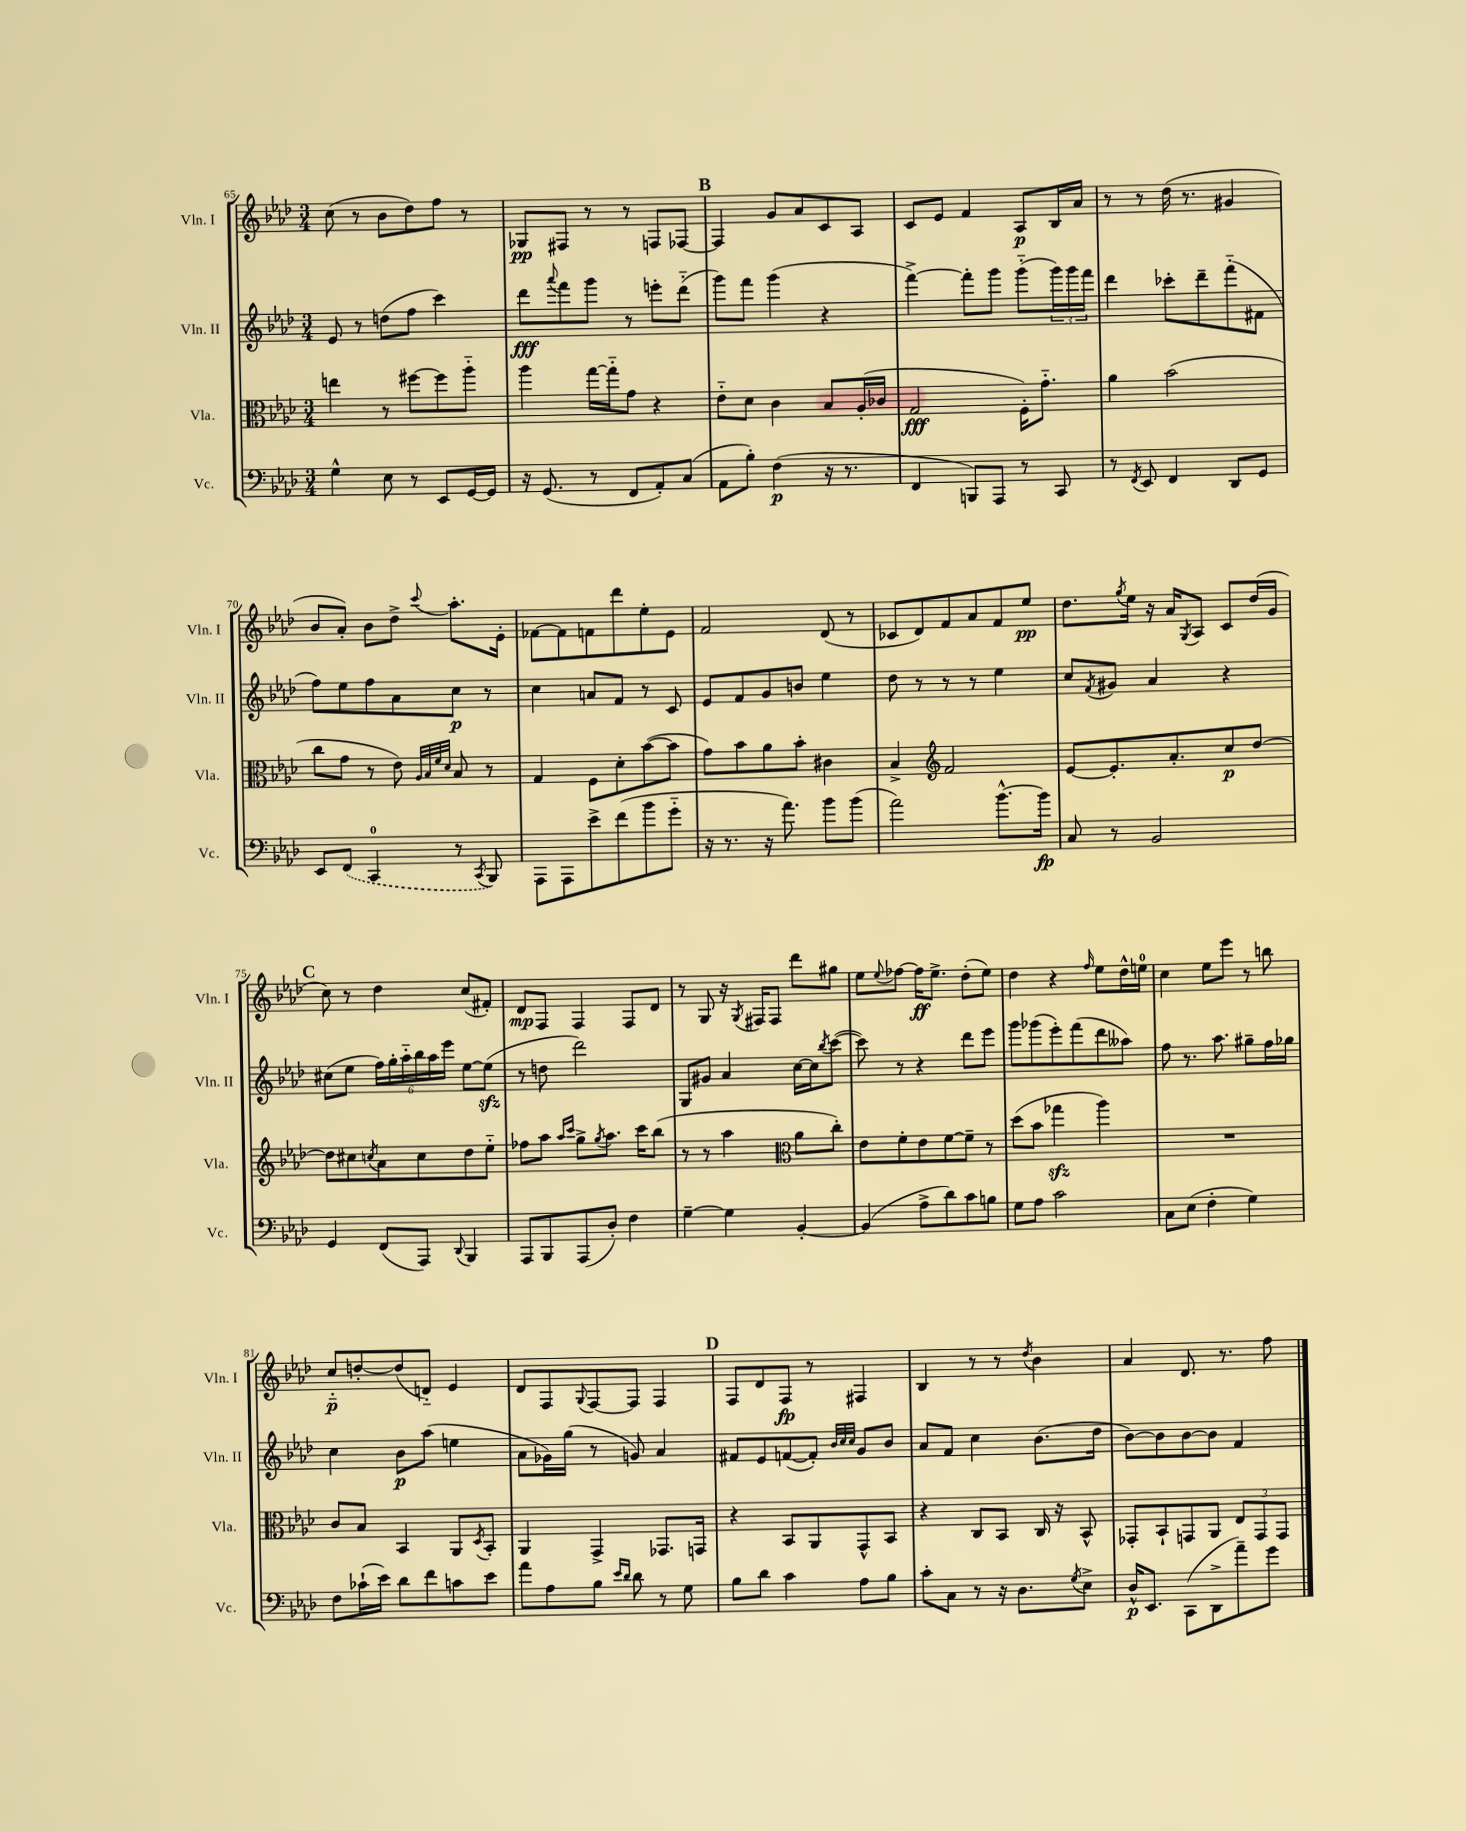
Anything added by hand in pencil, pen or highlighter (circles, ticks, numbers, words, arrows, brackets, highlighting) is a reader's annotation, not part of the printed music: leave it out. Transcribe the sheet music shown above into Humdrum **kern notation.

**kern	**kern	**kern	**kern
*staff4	*staff3	*staff2	*staff1
*clefF4	*clefC3	*clefG2	*clefG2
*k[b-e-a-d-]	*k[b-e-a-d-]	*k[b-e-a-d-]	*k[b-e-a-d-]
*M3/4	*M3/4	*M3/4	*M3/4
4G^^\	4ee\	8e-/	(8cc\
.	.	8r	8r
8E-\	8r	(8dd\L	8b-\L
8r	[8ff#\L	8ff\J	8dd-\)
8EE-/L	8ff#\]	4ccc\)	8ff\J
[16GG/L	8aa-'~\J	.	8r
16GG/]JJ	.	.	.
=	=	=	=
16r	4aa-\	8ddd-\L	8G-/L
(8.GG/	.	.	.
.	.	8qqaaa-/	.
.	.	8fff\	8F#/J
8r	[16gg\LL	8ggg\J	8r
.	16gg'~\]J	.	.
8FF/L	8g\J	8r	8r
8AA-'/)	4r	8eee'\L	8F/L
(8C/J	.	(8ddd-'~\J	[8F-/J
=	=	=	=
8AA-\L	8e-'~\L	8ggg\L)	4F-/]
8B-'\J)	8d-\J	8fff\J	.
(4F\	4c\	(4ggg\	8g/L
.	.	.	8a-/
16r	8B-/L	4r	8c/
8.r	.	.	.
.	(16A-'/L	.	8A-/J
.	16c-/JJ	.	.
=	=	=	=
4FF/	2G/	[4fff^\)	8c/L
.	.	.	8e-/J
8BBB/L)	.	8fff'\]L	4f/
8AAA-/J	.	8ggg\J	.
8r	16F'\LK)	(8ggg'~\L	8A-/L
.	8.g'~\J	.	.
8CC/	.	24ggg\L)	16B-/L
.	.	24ggg\	.
.	.	.	16a-/JJ
.	.	24fff\JJ	.
=	=	=	=
8r	4a-\	4ddd-\	8r
8qFF/	.	.	.
8EE-/	.	.	8r
4FF/	(2b-\	8ccc-'\L	(16dd-\
.	.	.	8.r
.	.	8ddd-~\	.
8DD-/L	.	(8fff'~\	4g#/
8GG/J	.	8f#\J	.
=	=	=	=
8EE-/L	8cc\L	8ff\L)	8b-/L
(8FF/J	8g\J	8ee-\	8a-'/J)
4CC/	8r	8ff\	8b-\L
.	8e-\)	8a-\	8dd-^\J
.	32qqA-/LLL	.	.
.	32qqB-/	.	.
.	32qqf/	.	.
.	32qqd-/JJJ	.	8qqccc/
8r	8B-/	8cc\J	8.aa-'\L
8qCC/	.	.	.
8BBB-/)	8r	8r	.
.	.	.	16e-'\Jk
=	=	=	=
8AAA-\L	4G/	4cc\	[8f-\L
8AAA-\	.	.	8f-\]
8e-^\	8F\L	8a/L	8f\
(8f\	8d-'\	8f/J	8ddd-\
8b-\	([8b-\	8r	8ee-'\
8g'~\J	8b-\]J	8c/	8e-\J
=	=	=	=
16r	8g\L)	8e-/L	2f/
8.r	.	.	.
.	8b-\	8f/	.
16r	8a-\	8g/	.
8.a-\)	.	.	.
.	8b-'\J	8b/J	.
8b-\L	4c#\	4ee-\	(8d-/
(8b-\J	.	.	8r
=	=	=	=
2a-\)	4B-^/	8dd-\	8c-/L
.	.	8r	8d-/)
*	*clefG2	*	*
.	2f/	8r	8f/
.	.	8r	8a-/
[8.b-^^\L	.	4ee-\	8f/
.	.	.	8ee-/J
16b-\]Jk	.	.	.
=	=	=	=
8C/	[8e-/L	8cc/L	8.dd-\L
.	.	8qf/	.
8r	8.e-'/]	8g#/J	.
.	.	.	8qgg/
.	.	.	16ee-\Jk
2BB-/	.	4a-/	16r
.	8.a-'/	.	16a-/LK
.	.	.	8qG/
.	.	.	8A-/J
.	8cc/	4r	8c/L
.	[8dd-/J	.	(16dd-/L
.	.	.	16g/JJ
=	=	=	=
4GG/	8dd-\]L	(8cc#\L	8cc\)
.	8cc#\	8ee-\J	8r
.	8qcc/	.	.
(8FF/L	8a-\	24ff\LL)	4dd-\
.	.	24gg'\	.
.	.	24aa-'~\	.
8AAA-/J)	8cc\	24bb-\	.
.	.	24aa-\	.
.	.	24eee-\JJ	.
8qqDD-/	.	.	.
4BBB-/	8dd-\	[8ee-\L	(8cc/L
.	8ee-'~\J	(8ee-\]J	8f#'/J)
=	=	=	=
8AAA-/L	8ff-\L	8r	8d-/L
8BBB-/	8aa-\J	8dd\	8F/J
.	16qqaa-/LL	.	.
.	16qqccc/JJ	.	.
(8AAA-/	8gg^\L	2ddd-\)	4F/
.	8qgg/	.	.
8D-'/J)	8.aa-\J	.	.
4F\	.	.	8F/L
.	16ccc\LK	.	.
.	(8bb-\J	.	8d-/J
=	=	=	=
[4G~\	8r	8G/L	8r
.	8r	8g#/J	8G/
4G\]	4aa-\	4a-/	16r
.	.	.	8qG/
.	.	.	16F#/LK
.	.	.	8F#/J
*	*clefC3	*	*
[4BB-'/	8a-\L	[16cc\LL	8ddd-\L
.	.	16cc\]J	.
.	.	8qbb-/	.
.	8cc'\J)	([8ccc\J	8gg#\J
=	=	=	=
(4BB-/]	8e-\L	8ccc\])	8ee-\L
.	.	.	8qqee-/
.	8f'\	8r	[8ff-\J
8A-^\L	8e-\	4r	16ff-\]LK
.	.	.	8.ee-^\J
8d-\)	[8f\	.	.
8c\	8f~\]J	8ddd-\L	(8dd-'\L
8B\J	8r	8eee-\J	8ee-\J)
=	=	=	=
8G\L	(8dd-\L	8ggg\L	4dd-\
8A-\J	8b-\J	(8ggg-\	.
2c\	4gg-\	8eee-'\)	4r
.	.	(8fff\	.
.	.	.	16qqff/
.	4aa-\)	8ddd-\	8ee-\L
.	.	8aa--\J)	16dd-^^\L
.	.	.	16ee\JJ
=	=	=	=
8C\L	2.r	8ff\	4cc\
(8E-\J	.	8.r	.
4F'\	.	.	8ee-\L
.	.	8.aa-\	.
.	.	.	8eee-\J
4G\)	.	8gg#~\L	8r
.	.	16ff\L	8bb\
.	.	16gg-\JJ	.
=	=	=	=
8F\L	8c/L	4cc\	8cc'~/L
(16c-`\L	8B-/J	.	[8dd'/
16e-\JJ)	.	.	.
8d-\L	4BB-/	8b-\L	(8dd/]
8f\	.	(8aa-\J	8d'~/J)
8c\	8AA-/L	4ee\	4e-/
.	8qD-/	.	.
8e-\J	8BB-'/J	.	.
=	=	=	=
8a-\L	4AA-/	8a-\L	8d-/L
8A-\	.	16g-\L)	8F/
.	.	(16gg\JJ	.
.	.	.	8qqG/
8B-\J	4GG^/	8r	[8F/
16qqe-/LL	.	.	.
16qqd-/JJ	.	.	.
8d-\	.	8g/)	8F/]J
8r	8.GG-/L	4a-/	4F/
8G\	.	.	.
.	16GG/Jk	.	.
=	=	=	=
8B-\L	4r	8f#/L	8F/L
8d-\J	.	8e-/	8d-/
4c\	8BB-/L	([8f/	8F/J
.	8AA-/	8f'/]J)	8r
.	.	32qqb-/LLL	.
.	.	32qqcc/	.
.	.	32qqcc/JJJ	.
8A-\L	8GG^^/	8g/L	4F#/
8B-\J	8BB-/J	8b-/J	.
=	=	=	=
8c'\L	4r	8a-/L	4B-/
8C\J	.	8f/J	.
8r	8C/L	4cc\	8r
16r	8BB-/J	.	8r
8.D-\L	.	.	.
.	.	.	8qdd-/
.	16C/	(8.b-\L	4b-\
.	16r	.	.
8qG/	.	.	.
8E-^\J	8BB-^^/	.	.
.	.	16dd-\Jk	.
=	=	=	=
16D-^^/LK	8GG-'/L	[8b-\L)	4a-/
8.EE-/J	.	.	.
.	8BB-`/	8b-\]	.
(8CC\L	8GG/	[8b-\	8.d-/
8DD-^\	8AA-/J	8b-\]J	.
.	.	.	8.r
8a-~\)	12E-/L	4f/	.
.	12GG/	.	.
8g\J	.	.	8ff\
.	12GG/J	.	.
==	==	==	==
*-	*-	*-	*-
